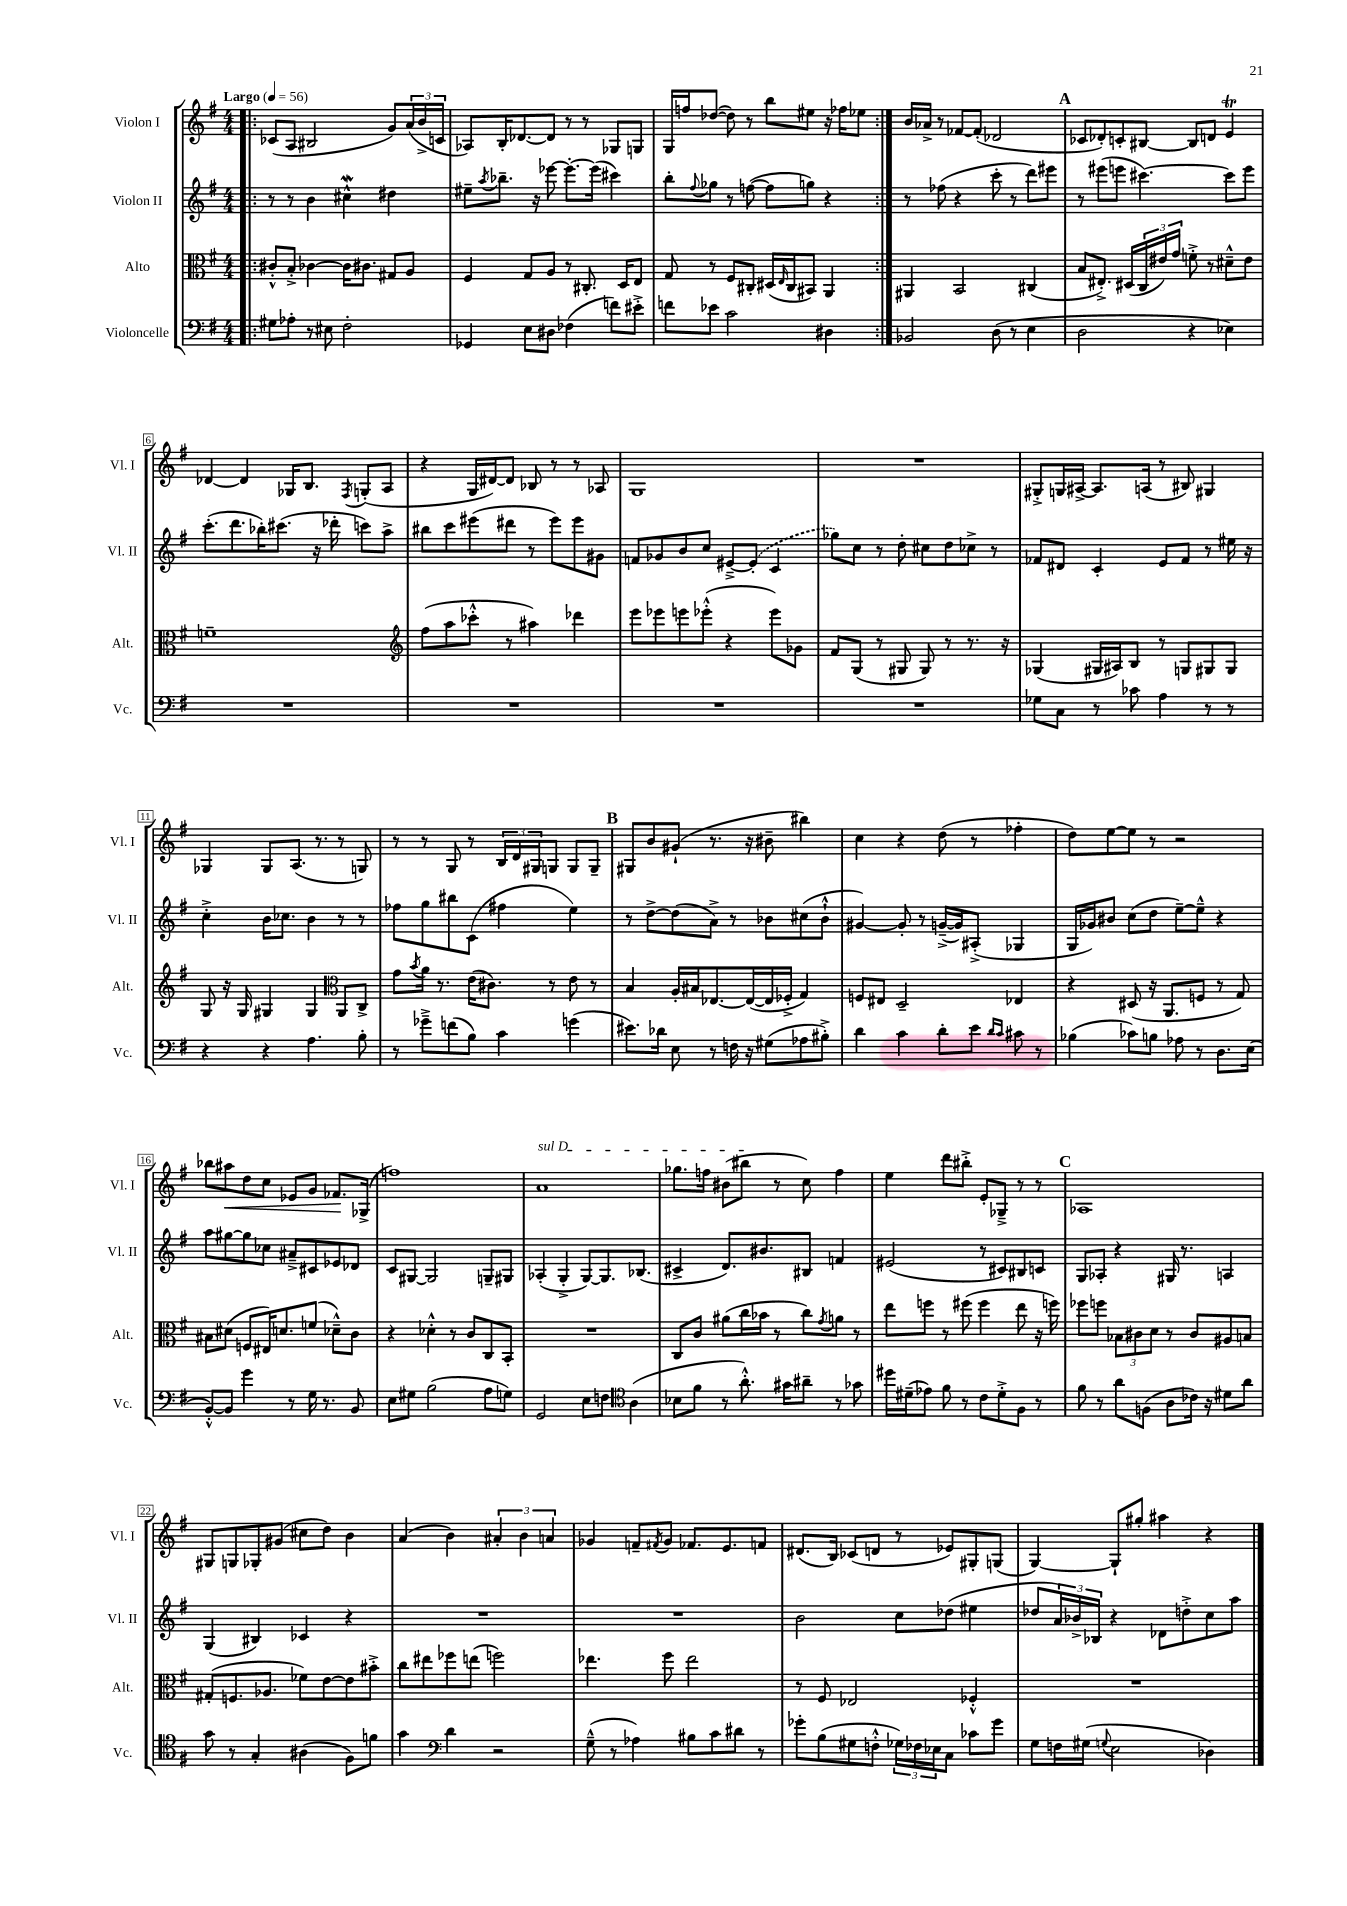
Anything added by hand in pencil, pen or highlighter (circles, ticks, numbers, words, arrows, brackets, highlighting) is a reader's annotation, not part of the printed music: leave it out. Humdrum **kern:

**kern	**kern	**kern	**kern
*staff4	*staff3	*staff2	*staff1
*clefF4	*clefC3	*clefG2	*clefG2
*k[f#]	*k[f#]	*k[f#]	*k[f#]
*M4/4	*M4/4	*M4/4	*M4/4
*MM56	*MM56	*MM56	*MM56
=!|:	=!|:	=!|:	=!|:
8G#	8c#'^^	8r	(8c-
8A-'	8B'^	8r	8A
8r	[4c-	4b	2B#
8E#	.	.	.
2F#'	16c-]	4cc#^^	.
.	8.c#	.	.
.	8G#	4dd#	8g)
.	8A	.	(24a
.	.	.	24b^
.	.	.	24c
=	=	=	=
4GG-	4F#	8ee#~	8A-)
.	.	8qaa	.
.	.	8.bb-~	16B'
.	.	.	[8.d-
8E	8G	.	.
.	.	16r	.
8D#	8A	[8eee-	8d-]
(4F-	8r	8.eee-'_	8r
.	8.C#'	.	8r
.	.	(16eee-]	.
8f)	.	4ccc#)	8G-
.	16D	.	.
8e#'^	8E	.	8G
=	=	=	=
8f	8G	8bb'	16G
.	.	.	16ff
.	.	8qqff#	.
8e-	8r	8gg-	([8dd-
2c	8F#	8r	8dd-])
.	8C#'	([8ff	8r
.	(16D#	8ff]	8bb
.	16qqE	.	.
.	16C#	.	.
.	8BB#)	8gg)	8ee#
4D#	4AA	4r	16r
.	.	.	16ff-
.	.	.	8ee-
=:|!	=:|!	=:|!	=:|!
2BB-	4AA#	8r	16b
.	.	.	16a-^
.	.	(8ff-	8r
.	2BB	4r	[8f-
.	.	.	(8f-']
(8D	.	8ccc'	2d-
8r	.	8r	.
4E	(4C#	8ddd)	.
.	.	8eee#	.
=	=	=	=
2D	8B	8r	8c-
.	8.E#'^)	(8eee#	8d-')
.	.	8eee	8c'
.	(16D#	.	.
.	24C	[4.ccc#)	[8B#
.	24e#)	.	.
.	24g	.	.
4r	8f'^	.	8B#]
.	8r	.	8d
4E-)	8d#~^^	8ccc#]	4e
.	8e#	8eee	.
=	=	=	=
1r	1f~	(8.ccc'	[4d-
.	.	8.ddd	.
.	.	.	4d-]
.	.	16bb-')	.
.	.	(8.ccc#	.
.	.	.	16G-
.	.	.	8.B
.	.	16r	.
.	.	16ddd-'	.
.	.	.	8qF#
.	.	8ccc)	(8G'
.	.	8aa^	8A
=	=	=	=
*	*clefG2	*	*
1r	(8ff#	8bb#	4r
.	8aa	8ccc	.
.	8ccc-'^^	(8eee#	16G
.	.	.	[16d#)
.	8r	8ddd#	8d#]
.	4aa#)	8r	8B-
.	.	8eee#)	8r
.	4ddd-	8eee#	8r
.	.	8g#	8A-
=	=	=	=
1r	8eee	8f	1G
.	8eee-	8g-	.
.	8eee	8b	.
.	(8eee-'^^	8cc	.
.	4r	[8e#~^	.
.	.	(8e#']	.
.	8eee-)	4c	.
.	8g-	.	.
=	=	=	=
1r	8f#	8gg-)	1r
.	(8G	8cc	.
.	8r	8r	.
.	8G#	8dd'	.
.	8G#)	8cc#	.
.	8r	8dd	.
.	8.r	8cc-^	.
.	.	8r	.
.	16r	.	.
=	=	=	=
8G-	(4G-	8f-	8G#'^
8C	.	8d#	16G
.	.	.	[16A#^
8r	16G#	4c'	8.A#]
.	16A#)	.	.
8c-	8B	.	.
.	.	.	(16A
4A	8r	8e	8r
.	8G	8f-	8B#)
8r	8G#	8r	4G#
8r	8G#	16ee#	.
.	.	16r	.
=	=	=	=
4r	8G	4cc'^	4G-
.	16r	.	.
.	16G	.	.
4r	4G#	16b	8G-
.	.	8.cc-	.
.	.	.	(8.A
4.A	4G#	4b	.
.	.	.	8.r
*	*clefC3	*	*
.	8AA	8r	8r
8B'	8C^	8r	8G)
=	=	=	=
8r	8g	8ff-	8r
.	8qb	.	.
8g-~^	16a	8gg	8r
.	8.r	.	.
(8f	.	8bb#	8G
8B)	(16e	(8c	8r
.	8.c#)	.	.
4c	.	4ff#	24B
.	.	.	24d
.	.	.	24G#
.	8r	.	8G
(4g	8e	4ee)	8G
.	8r	.	8G~
=	=	=	=
8.e#)	4B	8r	8G#
.	.	[8dd^	8b
16d-	.	.	.
8E	16A'	(8dd]	(8g#`
.	16B#	.	.
8r	[8.E-	8a^)	8.r
16F	.	8r	.
16r	(16E-_	.	16r
(8G#	16E-]	8b-	8b#~
.	16F-'^	.	.
8A-	4G)	(8cc#	4bb#)
8B#'^)	.	8b-`^^	.
=	=	=	=
4d	8F	[4g#)	4cc
.	8E#	.	.
4c	2D~	8g#']	4r
.	.	8r	.
8d'	.	([16g~^	(8dd
.	.	16g])	.
8e	.	(8A#'^	8r
16qqd	.	.	.
16qqc	.	.	.
8c#	4E-	4G-	4ff-'
8r	.	.	.
=	=	=	=
(4B-	4r	16G	8dd)
.	.	16g-)	.
.	.	8b#	[8ee
8c-)	(8D#	(8cc	8ee]
8B	16r	8dd	8r
.	8.AA	.	.
8A-	.	[8ee~)	2r
8r	8F	8ee~^^]	.
8.D	8r	4r	.
.	8G)	.	.
(16E	.	.	.
=	=	=	=
[8BB'^^)	8B#	8aa	8bb-
8BB]	(8d#	[8gg#	8aa#
4g	8F	8gg#]	8dd
.	16E#)	8cc-	8cc
.	8.d	.	.
8r	.	8a#~^	8e-
16G	(8f	8c#	8g
8.r	.	.	.
.	8d-~^^)	8e-	8.f-
8BB	8c	8d-	.
.	.	.	(16G-^
=	=	=	=
8E	4r	8c	1ff)
8G#	.	[8G#	.
(2B	4d-'^^	2G#]	.
.	8r	.	.
.	8c	.	.
8A	8C	8G~	.
8G)	8BB'	8G#	.
=	=	=	=
2GG	1r	(4A-'	1a
.	.	4G'^	.
8E	.	[8G)	.
8F	.	8.G]	.
*clefC4	*	*	*
(4A	.	.	.
.	.	(8.B-	.
=	=	=	=
8B-	8C	4c#^	8.gg-
8f#	8c	.	.
.	.	.	16ff
8r	(8a#	8.d)	(8b#
8.a'^^)	16cc	.	8bb#
.	16b-	8.b#	.
.	8r	.	8r
16g#	.	.	.
8a#~	8cc)	8B#	8cc)
.	8qg	.	.
8r	8a	4f	4ff
8g-	8r	.	.
=	=	=	=
16dd#	8ee	(2e#	4ee
(16d#~	.	.	.
8e-)	8ff	.	.
8f#	8r	.	8ddd
8r	(8ff#	.	8bb#'^
8c	4ff#	8r	8e'
8d#'^	.	8c#)	8G-~^
8F#	8ee	8B#	8r
8r	16r	8c	8r
.	16ff)	.	.
=	=	=	=
8f#	8ff-	8G	1A-
8r	8ff	8A-'	.
8a	12B-	4r	.
.	12c#	.	.
(8F	.	.	.
.	12d	.	.
8A	8r	16G#	.
.	.	8.r	.
16c-)	8c#	.	.
16r	.	.	.
8d#	8A#	4A	.
8a	8B	.	.
=	=	=	=
8g	(8G#'	(4G	8G#
8r	8.F	.	8G
4G'	.	4B#)	8G-'
.	8.A-	.	.
.	.	.	(8g#
(4A#	8f-)	4c-	8cc#
.	[8e	.	8dd)
8F#)	8e]	4r	4b
8f	8b#'^	.	.
=	=	=	=
4g	8cc	1r	(4a
.	8ee#	.	.
*clefF4	*	*	*
4d	8ff-	.	4b)
.	(8ee	.	.
2r	2ff)	.	6a#'
.	.	.	6b
.	.	.	6a
=	=	=	=
(8G~^^	4.ee-	1r	4g-
8r	.	.	.
4A-)	.	.	8f~
.	.	.	8qf#
.	8ff#	.	8g-
8B#	2ee-	.	8.f-
8c	.	.	.
.	.	.	8.e
8d#	.	.	.
8r	.	.	8f
=	=	=	=
8g-'	8r	2b	(8.d#
(8B	8F#	.	.
.	.	.	16B)
8G#	2E-	.	(8c-
8F'^^	.	.	8d
24G-)	.	8cc	8r
24F-	.	.	.
24E-	.	.	.
8C	.	(8dd-	8e-)
8c-	4F-'^^	4ee#	8G#'
8g-	.	.	(8G
=	=	=	=
8G	1r	8dd-	[4G)
16F	.	24a)	.
.	.	24b-^	.
(16G#	.	.	.
.	.	24B-	.
8qqG	.	.	.
2E	.	4r	8G`]
.	.	.	8gg#'
.	.	8d-	4aa#
.	.	8dd'^	.
4D-)	.	8cc	4r
.	.	8aa	.
==	==	==	==
*-	*-	*-	*-
